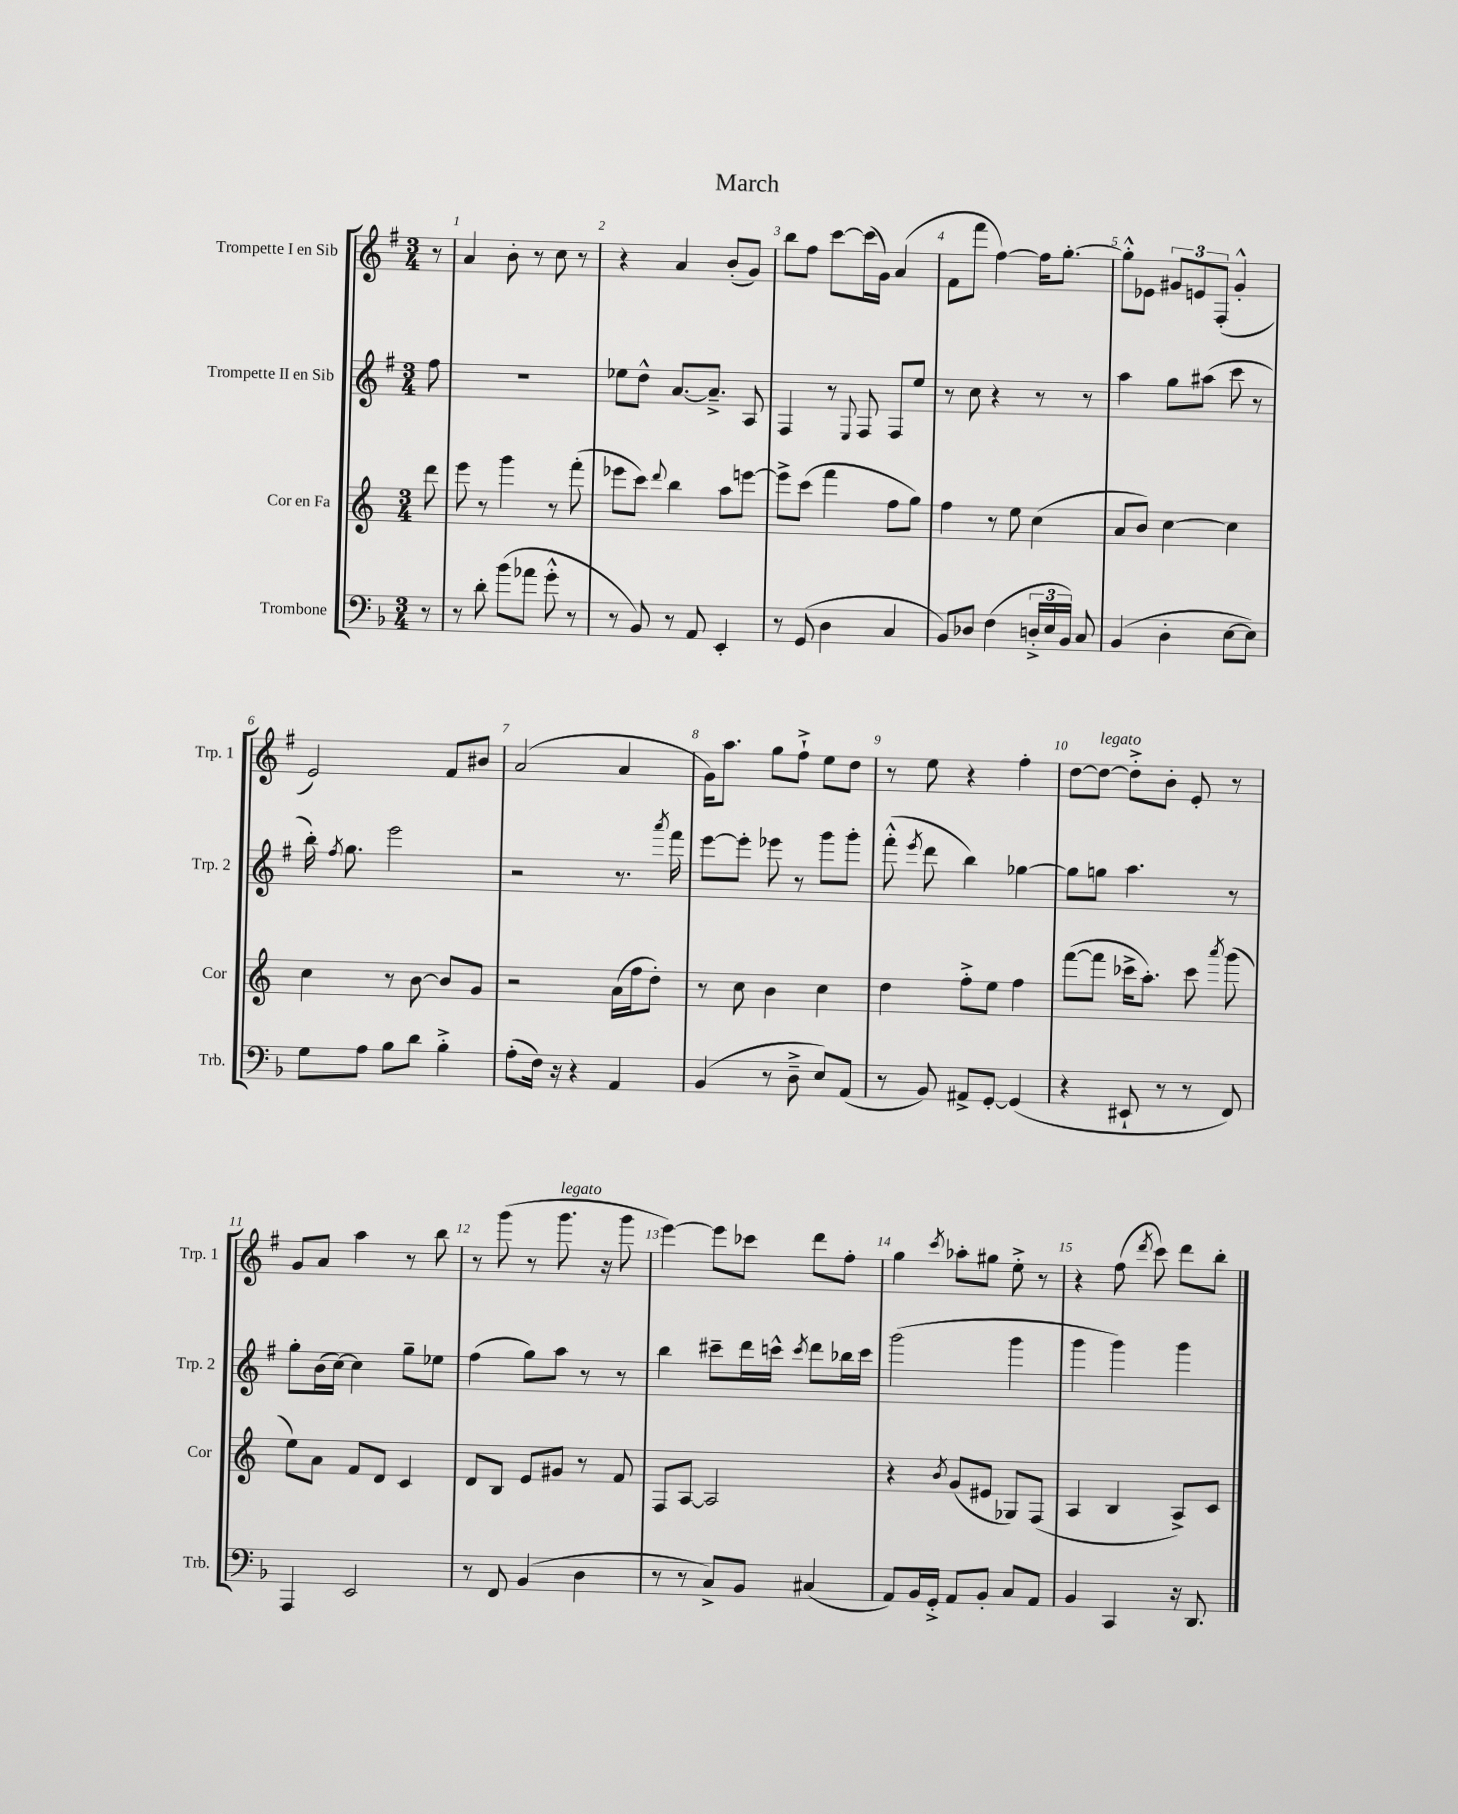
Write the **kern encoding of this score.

**kern	**kern	**kern	**kern
*part4	*part3	*part2	*part1
*staff4	*staff3	*staff2	*staff1
*I"Trombone	*I"Cor en Fa	*I"Trompette II en Sib	*I"Trompette I en Sib
*I'Trb.	*I'Cor	*I'Trp. 2	*I'Trp. 1
*clefF4	*clefG2	*clefG2	*clefG2
*k[b-]	*k[]	*k[f#]	*k[f#]
*M3/4	*M3/4	*M3/4	*M3/4
=	=	=	=
8r	8ddd\	8ff#\	8r
=1	=1	=1	=1
8r	8eee\	2.r	4a/
8d'\	8r	.	.
(8b-\L	4ggg\	.	8b'\
8a-X\J	.	.	8r
8g'^^\	8r	.	8cc\
8r	(8fff'\	.	8r
=2	=2	=2	=2
8r	8eee-X\L	8ee-X\L	4r
8BB-/)	8ccc\J)	8dd^^\J	.
.	8qqddd/	.	.
8r	4bb\	[8.a/L	4a/
8AA/	.	.	.
.	.	8.a~^/J]	.
4EE'/	8aa\L	.	(8b'/L
.	[8eeen\J	8A/	8g/J)
=3	=3	=3	=3
8r	8eee^\L]	4F#/	8bb\L
(8GG/	(8ccc\J	.	8ff#\J
4D\	4fff\	8r	[8ccc\L
.	.	8qqE/	.
.	.	8F#/	(16ccc\L]
.	.	.	16g\JJ)
4C/	8ff\L	8F#/L	(4a/
.	8gg\J)	8ee/J	.
=4	=4	=4	=4
8BB-/L)	4ff\	8r	8f#\L
8D-X/J	.	8cc\	8fff#\J
(4F\	8r	4r	[4ff#\)
.	8ee\	.	.
24Dn'^/LL	(4cc\	8r	16ff#\KL]
24E/	.	.	.
.	.	.	[8.gg'\J
24BB-/JJ)	.	.	.
8C/	.	8r	.
=5	=5	=5	=5
(4BB-/	8a/L	4aa\	8gg'^^\L]
.	8b/J)	.	8e-X\J
4D'\	[4cc\	8gg\L	12g#X/L
.	.	.	12en/
.	.	(8aa#X\J	.
.	.	.	(12F#'/J
[8E\L	4cc\]	8ccc\	4g#'^^/
8E\J])	.	8r	.
!!LO:LB:g=z
=6	=6	=6	=6
8G\L	4cc\	16bb'\)	2e/)
.	.	8qff#/	.
.	.	8.gg\	.
8A\J	.	.	.
8B-\L	8r	2eee\	.
8d\J	[8b\	.	.
4B-'^\	8b/L]	.	8f#/L
.	8g/J	.	8b#X/J
=7	=7	=7	=7
(8A'\L	2r	2r	(2a/
16F\Jk)	.	.	.
16r	.	.	.
4r	.	.	.
4AA/	(16a\LL	8.r	4a/
.	16ff\J	.	.
.	8dd'\J)	.	.
.	.	8qaaa/	.
.	.	16fff#\	.
=8	=8	=8	=8
(4BB-/	8r	[8eee\L	16g\KL)
.	.	.	8.aa\J
.	8cc\	8eee'\J]	.
8r	4b\	8eee-X\	8gg\L
8D~^\	.	8r	8ff#`^\J
8E/L)	4cc\	8ggg\L	8ee\L
(8AA/J	.	8ggg'\J	8dd\J
=9	=9	=9	=9
8r	4dd\	(8fff#'^^\	8r
.	.	8qeee/	.
8BB-/)	.	8ddd\	8ee\
8AA#X^/L	8ff'^\L	4bb\)	4r
[8GG'/J	8ee\J	.	.
(4GG/]	4ff\	[4gg-X\	4ff#'\
=10	=10	=10	=10
4r	([8fff\L	8gg-\L]	[8dd\L
!	!	!	!LO:TX:a:i:t=legato
.	8fff\J]	8ggn\J	8dd\J_
8EE#X`/	16ccc-X^\KL	4.aa\	8dd'^\L]
.	8.aa'\J)	.	.
8r	.	.	8b'\J
8r	8ccc-\	.	8e'/
.	8qaaa/	.	.
8FF/)	(8ggg\	8r	8r
!!LO:LB:g=z
=11	=11	=11	=11
4AAA/	8ee\L)	8gg'\L	8g/L
.	8a\J	(16b\L	8a/J
.	.	[16cc\JJ)	.
2EE/	8f/L	4cc\]	4aa\
.	8d/J	.	.
.	4c/	8gg~\L	8r
.	.	8ee-X\J	8bb\
=12	=12	=12	=12
8r	8d/L	(4ff#\	8r
8FF/	8B/J	.	(8ggg\
(4BB-/	8e/L	8gg\L)	8r
!	!	!	!LO:TX:a:i:t=legato
.	8g#X/J	8aa\J	8.ggg\
4D\	8r	8r	.
.	.	.	16r
.	8f/	8r	8ggg\
=13	=13	=13	=13
8r	8F/L	4bb\	[4eee\)
8r	[8A/J	.	.
8C^/L)	2A/]	8ccc#X~\L	8eee\L]
8BB-/J	.	16ddd\L	8ccc-X\J
.	.	16cccn^^\JJ	.
.	.	8qccc/	.
(4C#X/	.	8ddd\L	8ddd\L
.	.	16bb-X\L	8ff#'\J
.	.	16ccc\JJ	.
=14	=14	=14	=14
8AA/L)	4r	(2ggg\	4gg\
16BB-/L	.	.	.
16GG'^/JJ	.	.	.
.	8qb/	.	8qccc/
8AA/L	(8g/L	.	8aa-X'\L
8BB-'/J	8e#X/J	.	8gg#X\J
8C/L	8G-X/L)	4ggg\	8ee'^\
8AA/J	(8F/J	.	8r
=15	=15	=15	=15
4BB-/	4A/	4ggg\	4r
4CC/	4B/	4ggg\)	(8ff#\
.	.	.	8qddd/
.	.	.	8ccc\)
16r	8A^/L)	4ggg\	8ddd\L
8.DD/	.	.	.
.	8c/J	.	8bb'\J
==	==	==	==
*-	*-	*-	*-
